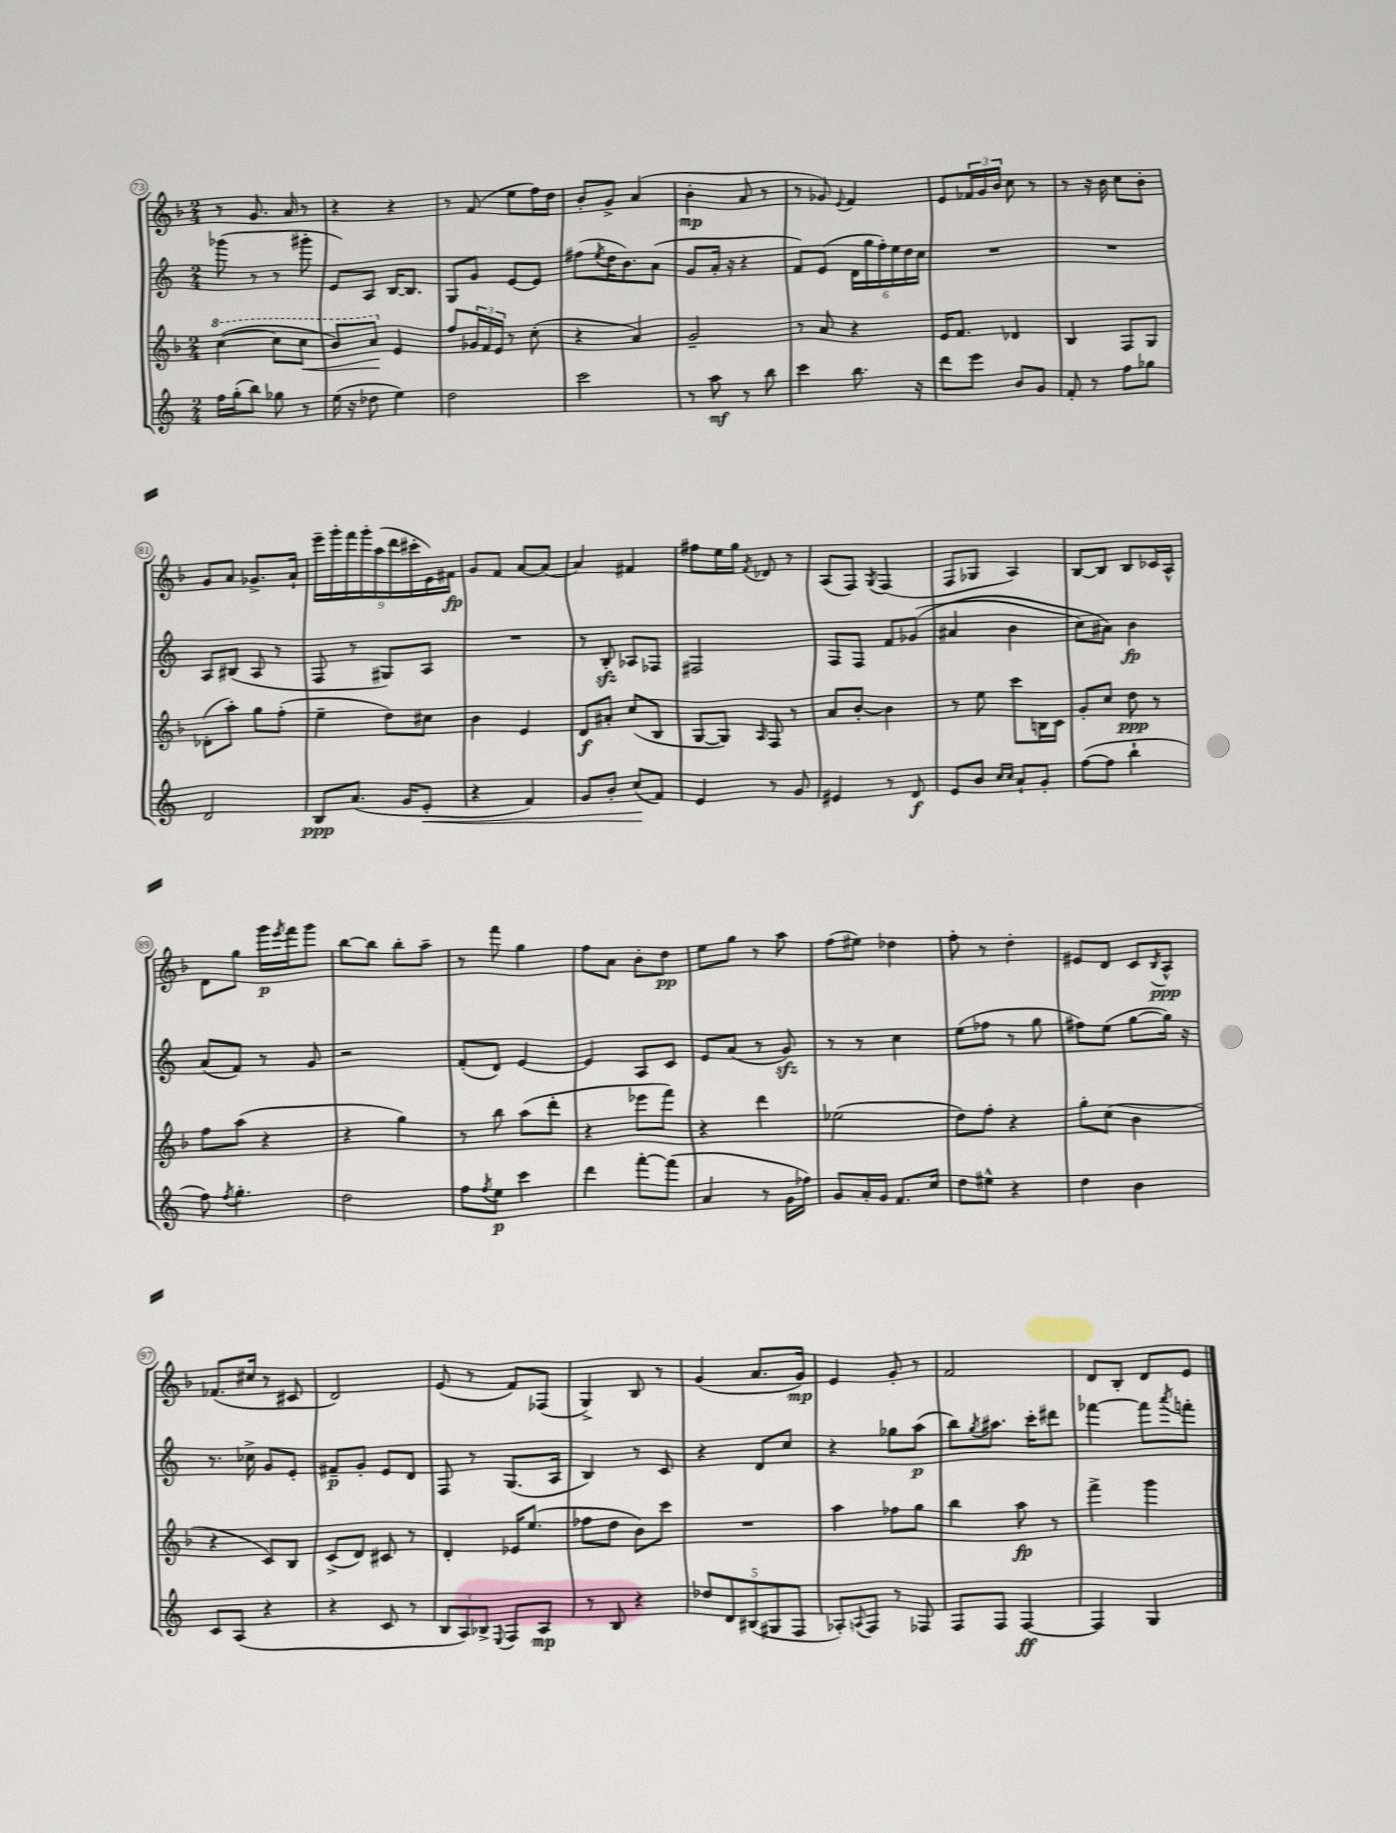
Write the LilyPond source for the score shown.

<<
\new StaffGroup <<
\new Staff = "s0" {
    \clef treble \key f \major \numericTimeSignature \time 2/4
    r8 g'8. a'16 r8 |
    r4 r4 |
    r8 f'8( e''8 f''16) d''16 |
    bes'8-. g'8-> a'4( |
    bes'4-.\mp a'8 r8 |
    r8 ges'8) \appoggiatura { e'8 } f'4 |
    e'8 \tuplet 3/2 { fes'16 g'16 bes'16 } c''8 r8 |
    r8 r16 bes'16 c''8 bes'8-. |
    g'8 a'8 ges'8.-> a'16-! |
    \tuplet 9/8 { e'''16-- g'''16-. f'''16 g'''16-. a''16( d'''16 cis'''16-. e'16) fis'16\fp } |
    g'8 f'8 a'8~ a'8( |
    a'4) fis'4 |
    fis''8 e''16 g''16 \acciaccatura { f'8 } des'8 r8 |
    a8( f8) \acciaccatura { g8 } f4( |
    f8 ges8 a4) |
    bes8~ bes8 bes8 ces'16 a16-^ |
    d'8 g''8 g'''16\p \acciaccatura { e'''8 } f'''16 g'''8 |
    bes''8~ bes''8 bes''8-. a''8-- |
    r8 f'''8 g''4 |
    f''8 a'8 bes'8-. d''8\pp |
    e''8 g''8 r8 a''8 |
    f''8( eis''8) des''4 |
    f''8-. r8 d''4-. |
    eis'8 d'8 c'8 \acciaccatura { bes8 } a8-^\ppp |
    fes'8.( cis''16 r8 cis'8 |
    d'2) |
    e'8( r8 f'8) fes8( |
    g4->) bes8 r8 |
    g'4( a'8. g'16\mp) |
    e'4 g'8-. r8 |
    f'2 |
    d'8 bes8-. d'8 e'8 \bar "|." |
}
\new Staff = "s1" {
    \clef treble \key c \major \numericTimeSignature \time 2/4
    ges'''8( r8 r8 gis'''8-. |
    e'8) a8 b16~ b8. |
    g8 g'8 e'8~ e'8 |
    fis''8( \acciaccatura { e''8 } d''16 b'8.) a'8( |
    g'8 a'16-. r16 r4 |
    f'8) e'8( \tuplet 6/4 { d'16 g''16 f''16-.) e''16 d''16 c''16 } |
    R2 |
    R2 |
    a8 bis8( a8 r8 |
    f8 r8 gis8) a8 |
    R2 |
    r8 b8-.\sfz aes8 fes8 |
    fis2 |
    f8 f8 f'8 ges'8(\( |
    ais'4 b'4 |
    c''8) ais'8\) b'4\fp |
    a'8( f'8) r8 g'8 |
    r2 |
    f'8-.( d'8) e'4~ |
    e'4 a8 c'8 |
    e'8 a'8( r8 g'8\sfz) |
    r8 r8 c''4 |
    e''8( fes''8 r8 g''8 |
    fis''8) e''8( g''8~ g''16) r16 |
    r8. ces''16-> g'8 e'8-. |
    fis'8--\p g'8-. e'8 d'8 |
    f8 r8 g8.( a16 |
    b4) r8 c'8 |
    r4 d'8 c''8 |
    r4 ges''8 a''8\p( |
    b''8) \acciaccatura { g''8 } ais''8. c'''16-. dis'''8 |
    fes'''4~ fes'''8 \acciaccatura { a'''8 } f'''8-. \bar "|." |
}
\new Staff = "s2" {
    \clef treble \key f \major \numericTimeSignature \time 2/4
    \ottava #1 c'''4~( c'''8 c'''8\< |
    bes''8) a''8\! \ottava #0 e'4 |
    f''8 \tuplet 3/2 { ges'16 f'16 e'16 } r8 c''8-.( |
    r4 a'4) |
    g'2-- |
    r8 a'8 r4 |
    e'16 f'8. des'4 |
    bes4 f8 g8 |
    des'8-.( a''8-.) g''8 f''8-.( |
    e''4-- d''8) cis''8 |
    bes'4 e'4 |
    d'8\f ais'8-. c''8( bes8 |
    g8~ g8) \grace { a16 } f8 r8 |
    a'8 bes'8~-. bes'4 |
    r8 e''8 c'''8 b16 c'16 |
    g'8-. c''8 d''8\ppp r8 |
    f''8 a''8( r4 |
    r4 g''4) |
    r8 bes''8 a''8( d'''8-. |
    r4 ees'''8 f'''8) |
    r4 d'''4 |
    ees''2( |
    d''8) f''8-. r4 |
    g''8-. c''8( bes'4 |
    r4 c'8) bes8 |
    c'8->( d'8) cis'8 r8 |
    d'4-. ees'16 e''8.( |
    fes''8 d''8 bes'8) c'''8 |
    R2 |
    a''4 fes''8 g''8 |
    bes''4 a''8\fp r8 |
    f'''4-> g'''4 \bar "|." |
}
\new Staff = "s3" {
    \clef treble \key c \major \numericTimeSignature \time 2/4
    f''16 g''16-.( b''8) ges''8 r8 |
    e''16( r16 des''8 e''4) |
    d''2 |
    c'''2 |
    r8 a''8\mf r8 b''8 |
    c'''4 b''8. r16 |
    d'''8 e'''8 b'8 g'8 |
    f'8-. r8 f''8 ges''8 |
    d'2 |
    b8\ppp a'8.( g'16 e'8-.\< |
    r4 f'4) |
    g'8 b'8-. c''8\!( f'8) |
    e'4 r8 g'8 |
    eis'4 r8 d'8\f |
    e'8 b'8 \grace { c''16 c''16 } a'8-! g'8-. |
    f''8~( f''8 b''4-! |
    f''8) \acciaccatura { f''8 } g''4.-. |
    d''2 |
    f''8 \acciaccatura { f''8 } e''8\p c'''4 |
    d'''4 f'''8~-. f'''8( |
    a'4 r8 g'16 fes''16) |
    g'8 a'16-. g'16 f'8. c''16 |
    d''8 eis''8-^ r4 |
    d''4 b'4 |
    c'8 a8( r4 |
    r4 c'8 r8 |
    \tuplet 3/2 { b8 a8) bes8-> } \appoggiatura { e8 } f8 a8\mp |
    r8 b8 r4 |
    \tuplet 5/4 { des''8 d'8 bis8( gis8 f8 } |
    aes8-.) \appoggiatura { a8 } f8 r8 fes8 |
    f8 f8 f4~\ff |
    f4 g4 \bar "|." |
}
>>
>>
\layout { \context { \Score currentBarNumber = #73 \override BarNumber.stencil = #(make-stencil-circler 0.1 0.3 ly:text-interface::print) } }
